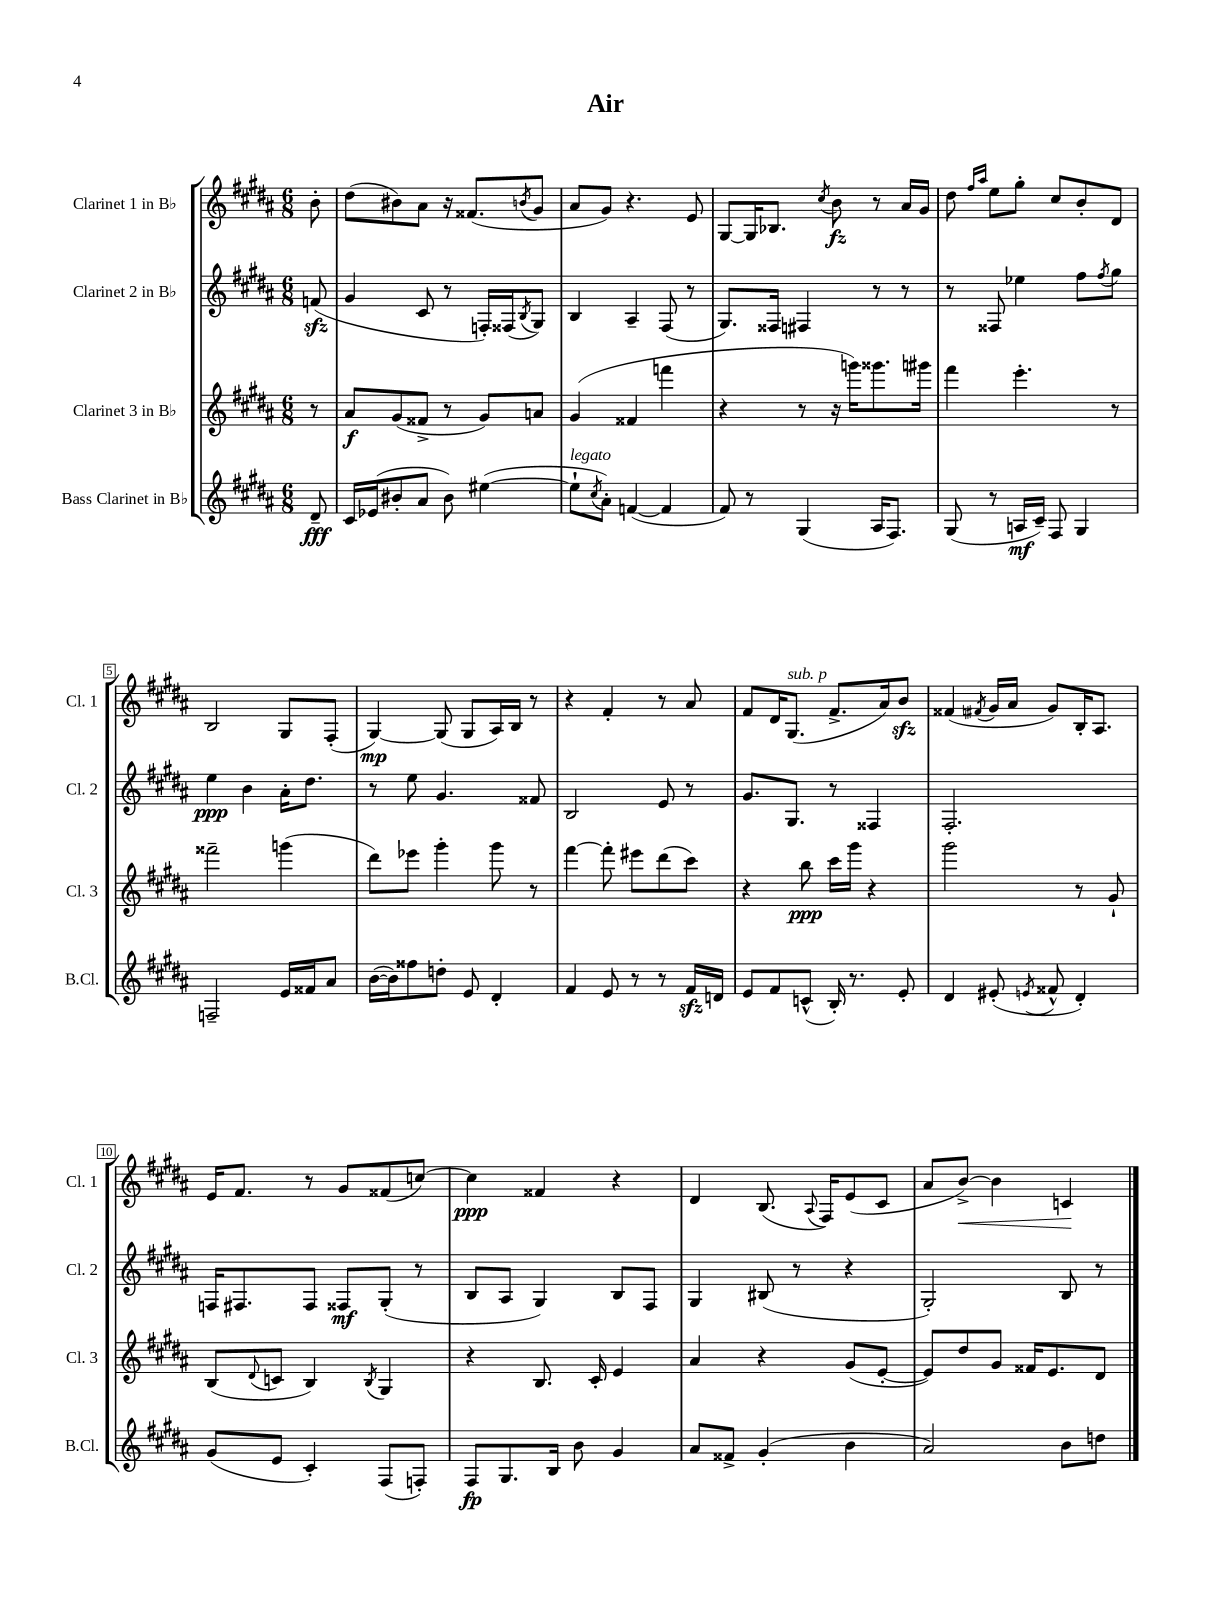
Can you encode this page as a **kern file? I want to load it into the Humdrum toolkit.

**kern	**kern	**kern	**kern
*staff4	*staff3	*staff2	*staff1
*clefG2	*clefG2	*clefG2	*clefG2
*k[f#c#g#d#a#]	*k[f#c#g#d#a#]	*k[f#c#g#d#a#]	*k[f#c#g#d#a#]
*M6/8	*M6/8	*M6/8	*M6/8
8d#~/	8r	(8f/	8b'\
=	=	=	=
16c#/LL	8a#/L	4g#/	(8dd#\L
(16e-/J	.	.	.
8b#'/	(8g#/	.	8b#\)
8a#/J	8f##^/J	8c#/	8a#\J
8b#\)	8r	8r	16r
.	.	.	(8.f##/L
([4ee#\	8g#/L)	16F'/LL)	.
.	.	(16F##/J	.
.	.	8qB/	8qb/
.	8a/J	8G#/J)	8g#/J
=	=	=	=
8ee#`\]L	(4g#/	4B/	8a#/L
8qcc#/	.	.	.
8a#'\J)	.	.	8g#/J)
([4f/	4f##/	4A#~/	4.r
4f/]	4fff\	(8F#/	.
.	.	8r	8e/
=	=	=	=
8f#/)	4r	8.G#/L)	[8G#/L
8r	.	.	16G#/]K
.	.	16F##/Jk	8.B-/J
(4G#/	8r	4F#/	.
.	.	.	8qcc#/
.	16r	.	8b\
.	16ggg\LK)	.	.
16A#/LK	8.ggg##\	8r	8r
8.F#/J)	.	.	.
.	.	8r	16a#/LL
.	16ggg#\Jk	.	16g#/JJ
=	=	=	=
(8G#/	4fff#\	8r	8dd#\
.	.	.	16qqff#/LL
.	.	.	16qqaa#/JJ
8r	.	8F##/	8ee\L
16A/LL	4.eee'\	4ee-\	8gg#'\J
16c#~/JJ)	.	.	.
8F#/	.	.	8cc#/L
4G#/	.	8ff#\L	8b'/
.	.	8qff#/	.
.	8r	8gg#\J	8d#/J
=	=	=	=
2F~/	2fff##~\	4ee\	2B/
.	.	4b\	.
16e/LL	(4ggg\	16a#'\LK	8G#/L
16f##/J	.	8.dd#\J	.
8a#/J	.	.	(8F#'/J
=	=	=	=
([16b\LL	8ddd#\L)	8r	[4G#/)
16b\]J)	.	.	.
8ff##\	8eee-\J	8ee\	.
8dd'\J	4ggg#'\	4.g#/	(8G#/]
8e/	.	.	8G#/L
4d#'/	8ggg#\	.	16A#/L)
.	.	.	16B/JJ
.	8r	8f##/	8r
=	=	=	=
4f#/	[4fff#\	2B/	4r
8e/	8fff#'\]	.	4f#'/
8r	8eee#\L	.	.
8r	(8ddd#\	8e/	8r
16f#/LL	8ccc#\J)	8r	8a#/
16d/JJ	.	.	.
=	=	=	=
8e/L	4r	8.g#/L	8f#/L
8f#/	.	.	16d#/K
.	.	8.G#/J	(8.G#/J
(8c^^/J	8bb\	.	.
16B'/)	16ccc#\LL	8r	8.f#^/L
8.r	16ggg#\JJ	.	.
.	4r	4F##/	.
.	.	.	16a#/k)
8e'/	.	.	8b/J
=	=	=	=
4d#/	2ggg#\	2.F#'/	(4f##/
.	.	.	8qf#/
(8e#'/	.	.	16g#/LL
.	.	.	16a#/JJ
8qe/	.	.	.
8f##^^/	.	.	8g#/L)
4d#'/)	8r	.	16B'/K
.	.	.	8.A#/J
.	8g#`/	.	.
=	=	=	=
(8g#/L	(8B/L	16F/LK	16e/LK
.	.	8.F#/	8.f#/J
.	8qqd#/	.	.
8e/J	8c/J	.	.
4c#'/)	4B/)	8F#/J	8r
.	.	8F##/L	8g#/L
.	8qB/	.	.
(8F#/L	4G#/	(8G#'/J	(8f##/
8F'/J)	.	8r	[8cc/J)
=	=	=	=
8F#/L	4r	8B/L	4cc\]
8.G#/	.	8A#/J	.
.	8.B/	4G#/)	4f##/
16B/Jk	.	.	.
8b\	.	.	.
.	16c#'/	.	.
4g#/	4e/	8B/L	4r
.	.	8F#/J	.
=	=	=	=
8a#/L	4a#/	4G#/	4d#/
8f##^/J	.	.	.
(4g#'/	4r	(8B#/	(8.B/
.	.	8r	.
.	.	.	8qqA#/
.	.	.	16F#/LK)
4b\	(8g#/L	4r	(8e/
.	[8e'/J	.	8c#/J
=	=	=	=
2a#/)	8e/]L)	2G#'/)	8a#/L
.	8dd#/	.	[8b^/J)
.	8g#/J	.	4b\]
.	16f##/LK	.	.
.	8.e/	.	.
8b\L	.	8B/	4c/
8dd\J	8d#/J	8r	.
==	==	==	==
*-	*-	*-	*-
